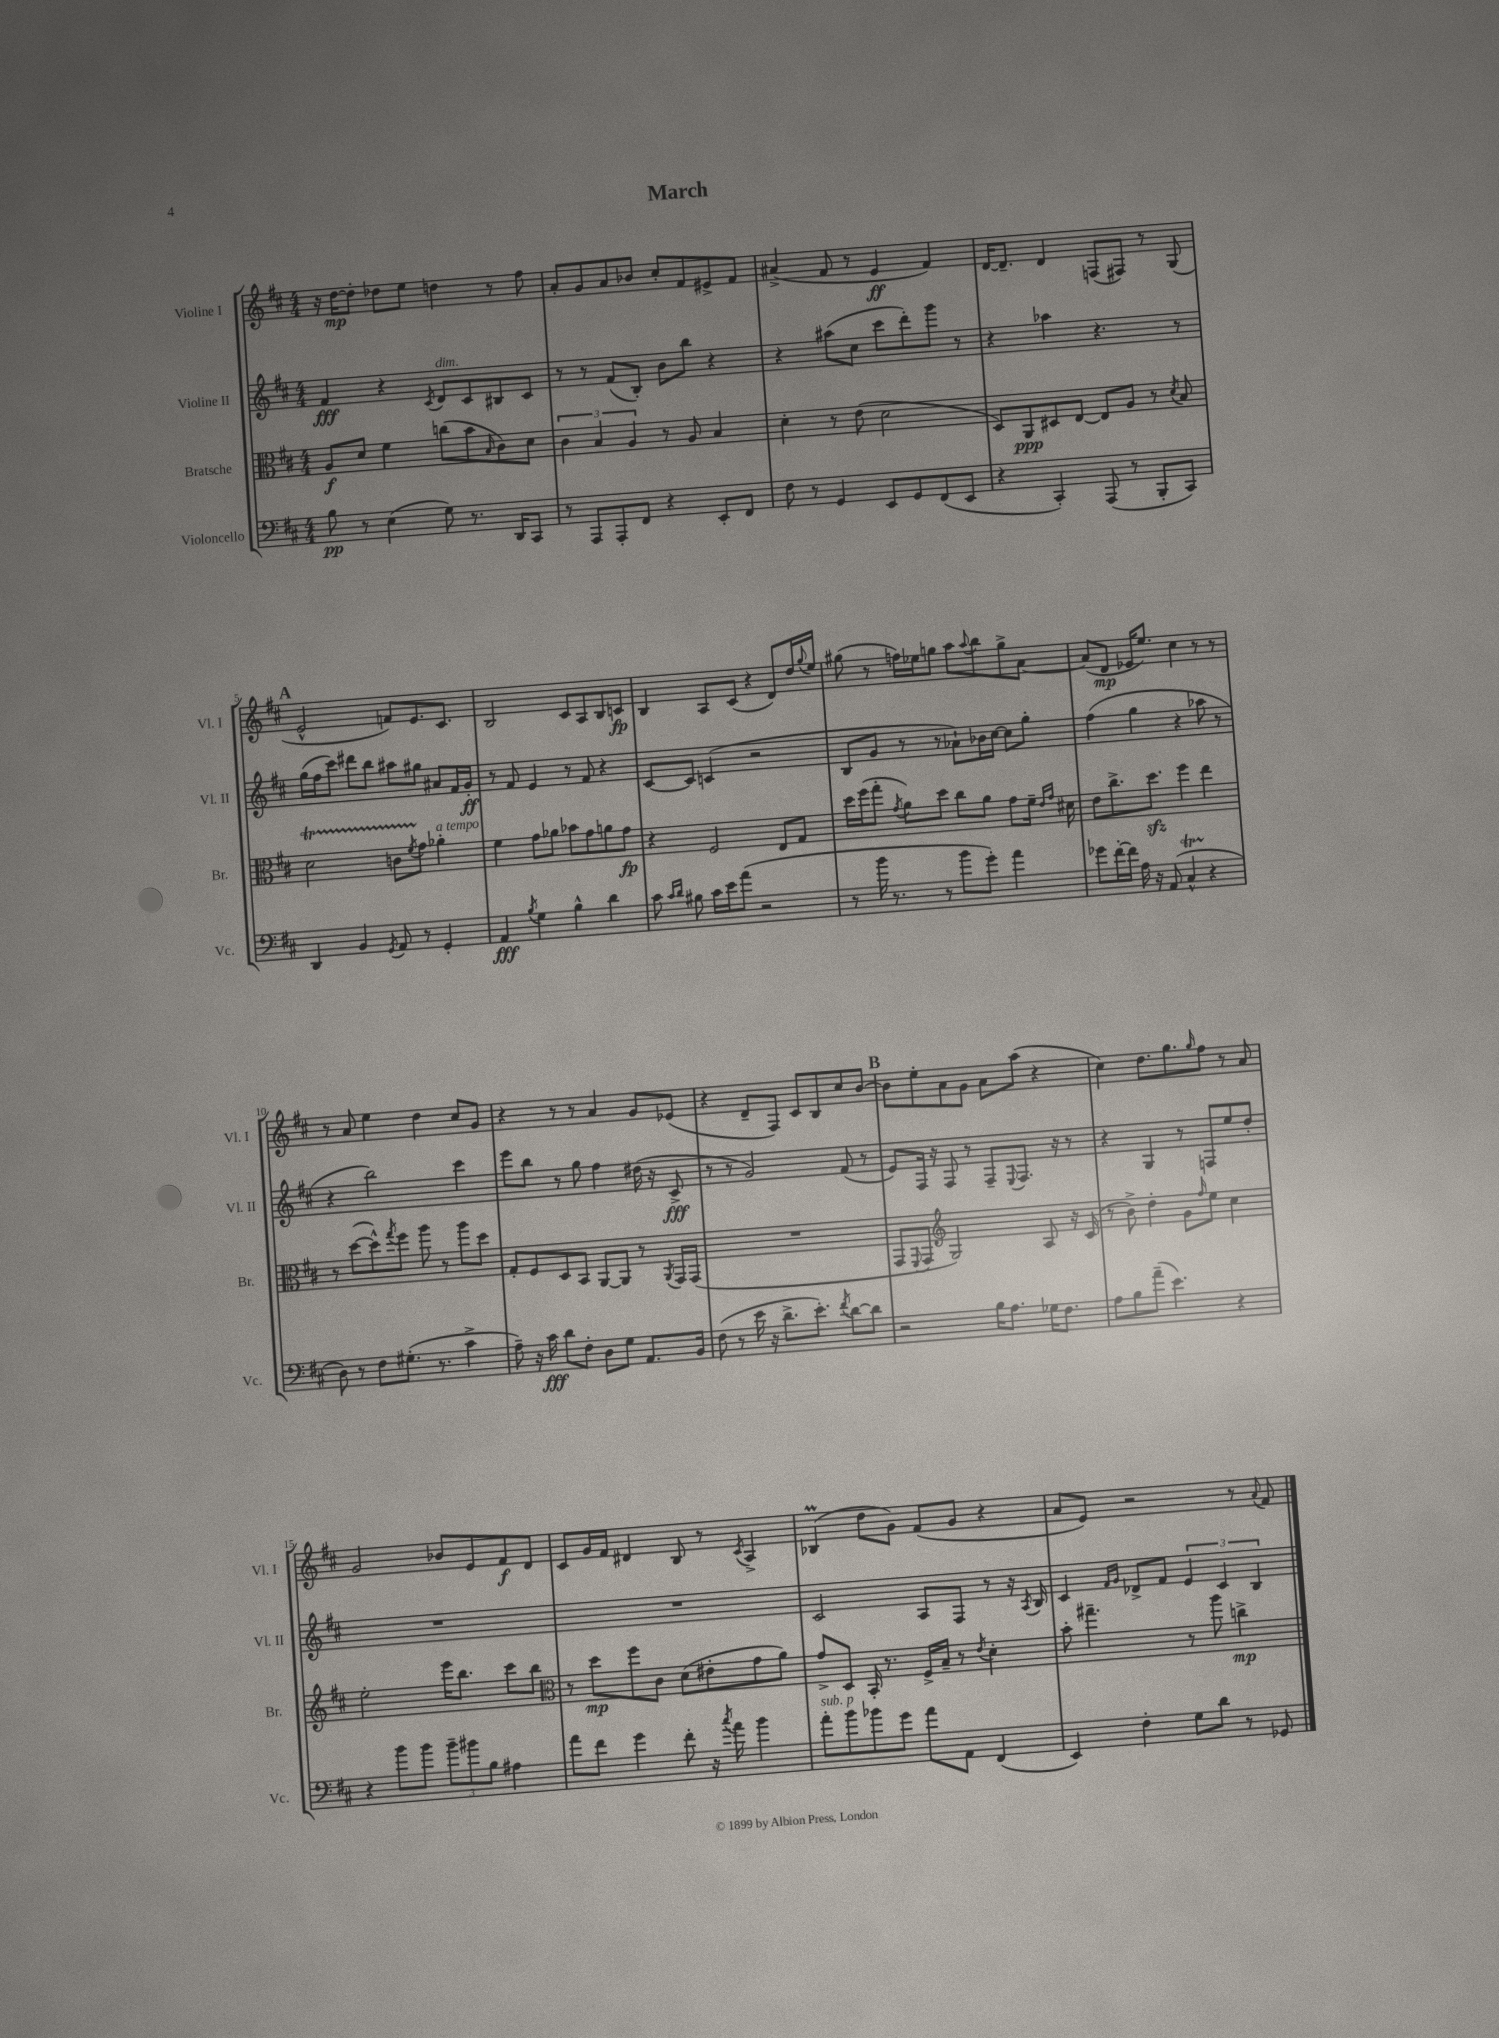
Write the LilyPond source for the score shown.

\header { title = "March" }
<<
\new StaffGroup <<
\new Staff = "s0" \with { instrumentName = "Violine I" shortInstrumentName = "Vl. I" } {
    \clef treble \key d \major \numericTimeSignature \time 4/4
    r16 d''16~\mp d''8-. des''8 e''8 d''4 r8 fis''8 |
    a'8-. g'8 a'8 bes'8 cis''8-. fis'8 eis'8-> fis'8 |
    ais'4->( fis'8 r8 e'4\ff fis'4) |
    d'16~ d'8.-- d'4 f8( fis8) r8 g8( |
    \mark \markup { \bold "A" } e'2-^ f'8) e'8. cis'8. |
    b2 cis'8 a8 b8 c'8\fp |
    b4 a8 cis'8( r4 d'8) d''16 \appoggiatura { g''8 } e''16 |
    gis''8( r8 f''16) ees''16 g''8 a''8 \appoggiatura { a''8 } b''8 g''8-> a'8~ |
    a'8( d'8\mp ees'16 e''8.) cis''4 r8 r8 |
    r8 a'8 e''4 d''4 cis''8 g'8 |
    r4 r8 r8 a'4 g'8 ees'8( |
    r4 d'8-- fis8) cis'8 b8 cis''8 b'8~ |
    \mark \markup { \bold "B" } b'8 e''8-. a'8 g'8 a'8 a''8( r4 |
    cis''4) d''8. g''8. \grace { g''16 } fis''8 r8 a'8 |
    g'2 bes'8 e'8 fis'8\f d'8 |
    cis'8 g'16 fis'16 dis'4 b8 r8 \acciaccatura { cis'8 } a4-> |
    bes4\prall( d''8 g'8) fis'8( g'8 r4 |
    a'8 e'8) r2 r8 \appoggiatura { a'8 } fis'8 \bar "|." |
}
\new Staff = "s1" \with { instrumentName = "Violine II" shortInstrumentName = "Vl. II" } {
    \clef treble \key d \major \numericTimeSignature \time 4/4
    fis'4\fff r4 \acciaccatura { cis'8 } d'8^\markup { \italic "dim." } cis'8 bis8 cis'8 |
    r8 r8 fis'8( b8-.) b'8 b''8 r4 |
    r4 ais''8( cis''8 cis'''8 d'''8-.) g'''8 r8 |
    r4 aes''4 r4. r8 |
    \mark \markup { \bold "A" } g''16( fis''16 cis'''8) dis'''8 b''8 ais''8 gis''8 ais'8 fis'16 g'16-.\ff |
    r8 fis'8 e'4 r8 fis'8 r4 |
    cis'8~ cis'8 c'4( r2 |
    b8 g'8 r8 r8 aes'8-!) bes'16 cis''16~ cis''8 g''8-. |
    fis''4( g''4 r4 aes''8 r8 |
    r4 b''2) cis'''4 |
    e'''8 b''8 r8 g''8 fis''4 dis''16( r16 cis'8->\fff |
    r8 r8 g'2) fis'8( r8 |
    \mark \markup { \bold "B" } e'8) fis16 r16 fis8 r8 fis8-- \appoggiatura { e8 } fis8. r16 r8 |
    r4 g4 r8 f8 e''8 d''8-. |
    R1 |
    R1 |
    cis'2 a8 fis8 r8 r16 \acciaccatura { a8 } b16 |
    cis'4 \grace { fis'16 g'16 } des'8-> fis'8 \tuplet 3/2 { e'4 cis'4 b4 } \bar "|." |
}
\new Staff = "s2" \with { instrumentName = "Bratsche" shortInstrumentName = "Br." } {
    \clef alto \key d \major \numericTimeSignature \time 4/4
    a8\f d'8 fis'4 c''8( b'8 \grace { b16 } cis'8) d'8 |
    \tuplet 3/2 { cis'4 b4 a4 } r8 a8 b4 |
    d'4-. r8 e'8( d'2 |
    d8) a,8\ppp dis8 e8~ e8 a8 r8 \acciaccatura { d'8 } b8 |
    \mark \markup { \bold "A" } d'2\startTrillSpan c'8 \acciaccatura { fis'8 } g'8\stopTrillSpan aes'4-.^\markup { \italic "a tempo" } |
    fis'4 g'8 aes'8 bes'8 g'8 a'8 g'8\fp |
    r4 fis2 e8 g8 |
    d''16 fis''16( g''8-. \acciaccatura { g'8 } a'8) d''8 cis''8 a'8 g'8 fis'16-- \grace { e'16 g'16 } dis'16 |
    e'8 cis''8.-> d''8.\sfz fis''4 e''4 |
    r8 d''8~( d''8-^) \acciaccatura { g''8 } fis''8 a''8 r8 a''8 d''8 |
    g8-. fis8 d8 b,8 a,8~ a,8 r8 \acciaccatura { a,8 } g,16 g,16( |
    R1 |
    \mark \markup { \bold "B" } g,8 \appoggiatura { fis,8 } g,8 \clef treble g2) a8 r16 cis'16( |
    r8 b'8->) d''4-. g'8 \grace { fis''16 } e''8 cis''4 |
    e''2-. e'''16 b''8. cis'''8 b''8 |
    \clef alto r8 d''8\mp fis''8 cis'8 d'8( eis'8-. g'8 a'8) |
    g'8-> d8 b,16-. r8. fis16-> b16-- r8 \acciaccatura { e'8 } d'4-. |
    b'8-. gis''4.-- r8 a''8 c''4->\mp \bar "|." |
}
\new Staff = "s3" \with { instrumentName = "Violoncello" shortInstrumentName = "Vc." } {
    \clef bass \key d \major \numericTimeSignature \time 4/4
    b8\pp r8 e4( g8) r8. d,16 cis,8 |
    r8 a,,8 a,,8-. fis,8 r4 e,8-. fis,8 |
    fis8 r8 g,4 e,8 g,8 fis,8( e,8 |
    r4 cis,4-.) a,,8( r8 b,,8-. cis,8) |
    \mark \markup { \bold "A" } d,4 b,4 \acciaccatura { g,8 } a,8 r8 g,4-. |
    a,4\fff \acciaccatura { b8 } g4 b4-^ d'4 |
    cis'8 \grace { cis'16 d'16 } bis8 cis'16 e'16 a'8( r2 |
    r8 b'16 r8. r8 b'8 g'8-.) a'4 |
    ges'8 fis'16~-. fis'16 a16 r16 a,8( cis4-^\startTrillSpan r4\stopTrillSpan |
    d8) r8 fis8 gis8.-.( r8. cis'4-> |
    a8--) r16 cis'16\fff d'8 fis8-. d8 g8 a,8. b,16 |
    fis8( r8 e'16 r16 d'8.-> e'8.-.) \acciaccatura { fis'8 } d'8~ d'8 |
    \mark \markup { \bold "B" } r2 b16 a8. ges16 fis8. |
    a8 b8 a'8--( e'4.) r4 |
    r4 b'8 b'8 \tuplet 3/2 { b'8-- bis'8 b8 } ais4 |
    a'8 fis'8 g'4 fis'8-. r16 \acciaccatura { cis''8 } a'16 b'4 |
    a'8-.^\markup { \italic "sub. p" } b'8 bes'8 g'8 a'8 a,8 fis,4( |
    e,4) fis4-. g8 d'8 r8 ges,8 \bar "|." |
}
>>
>>
